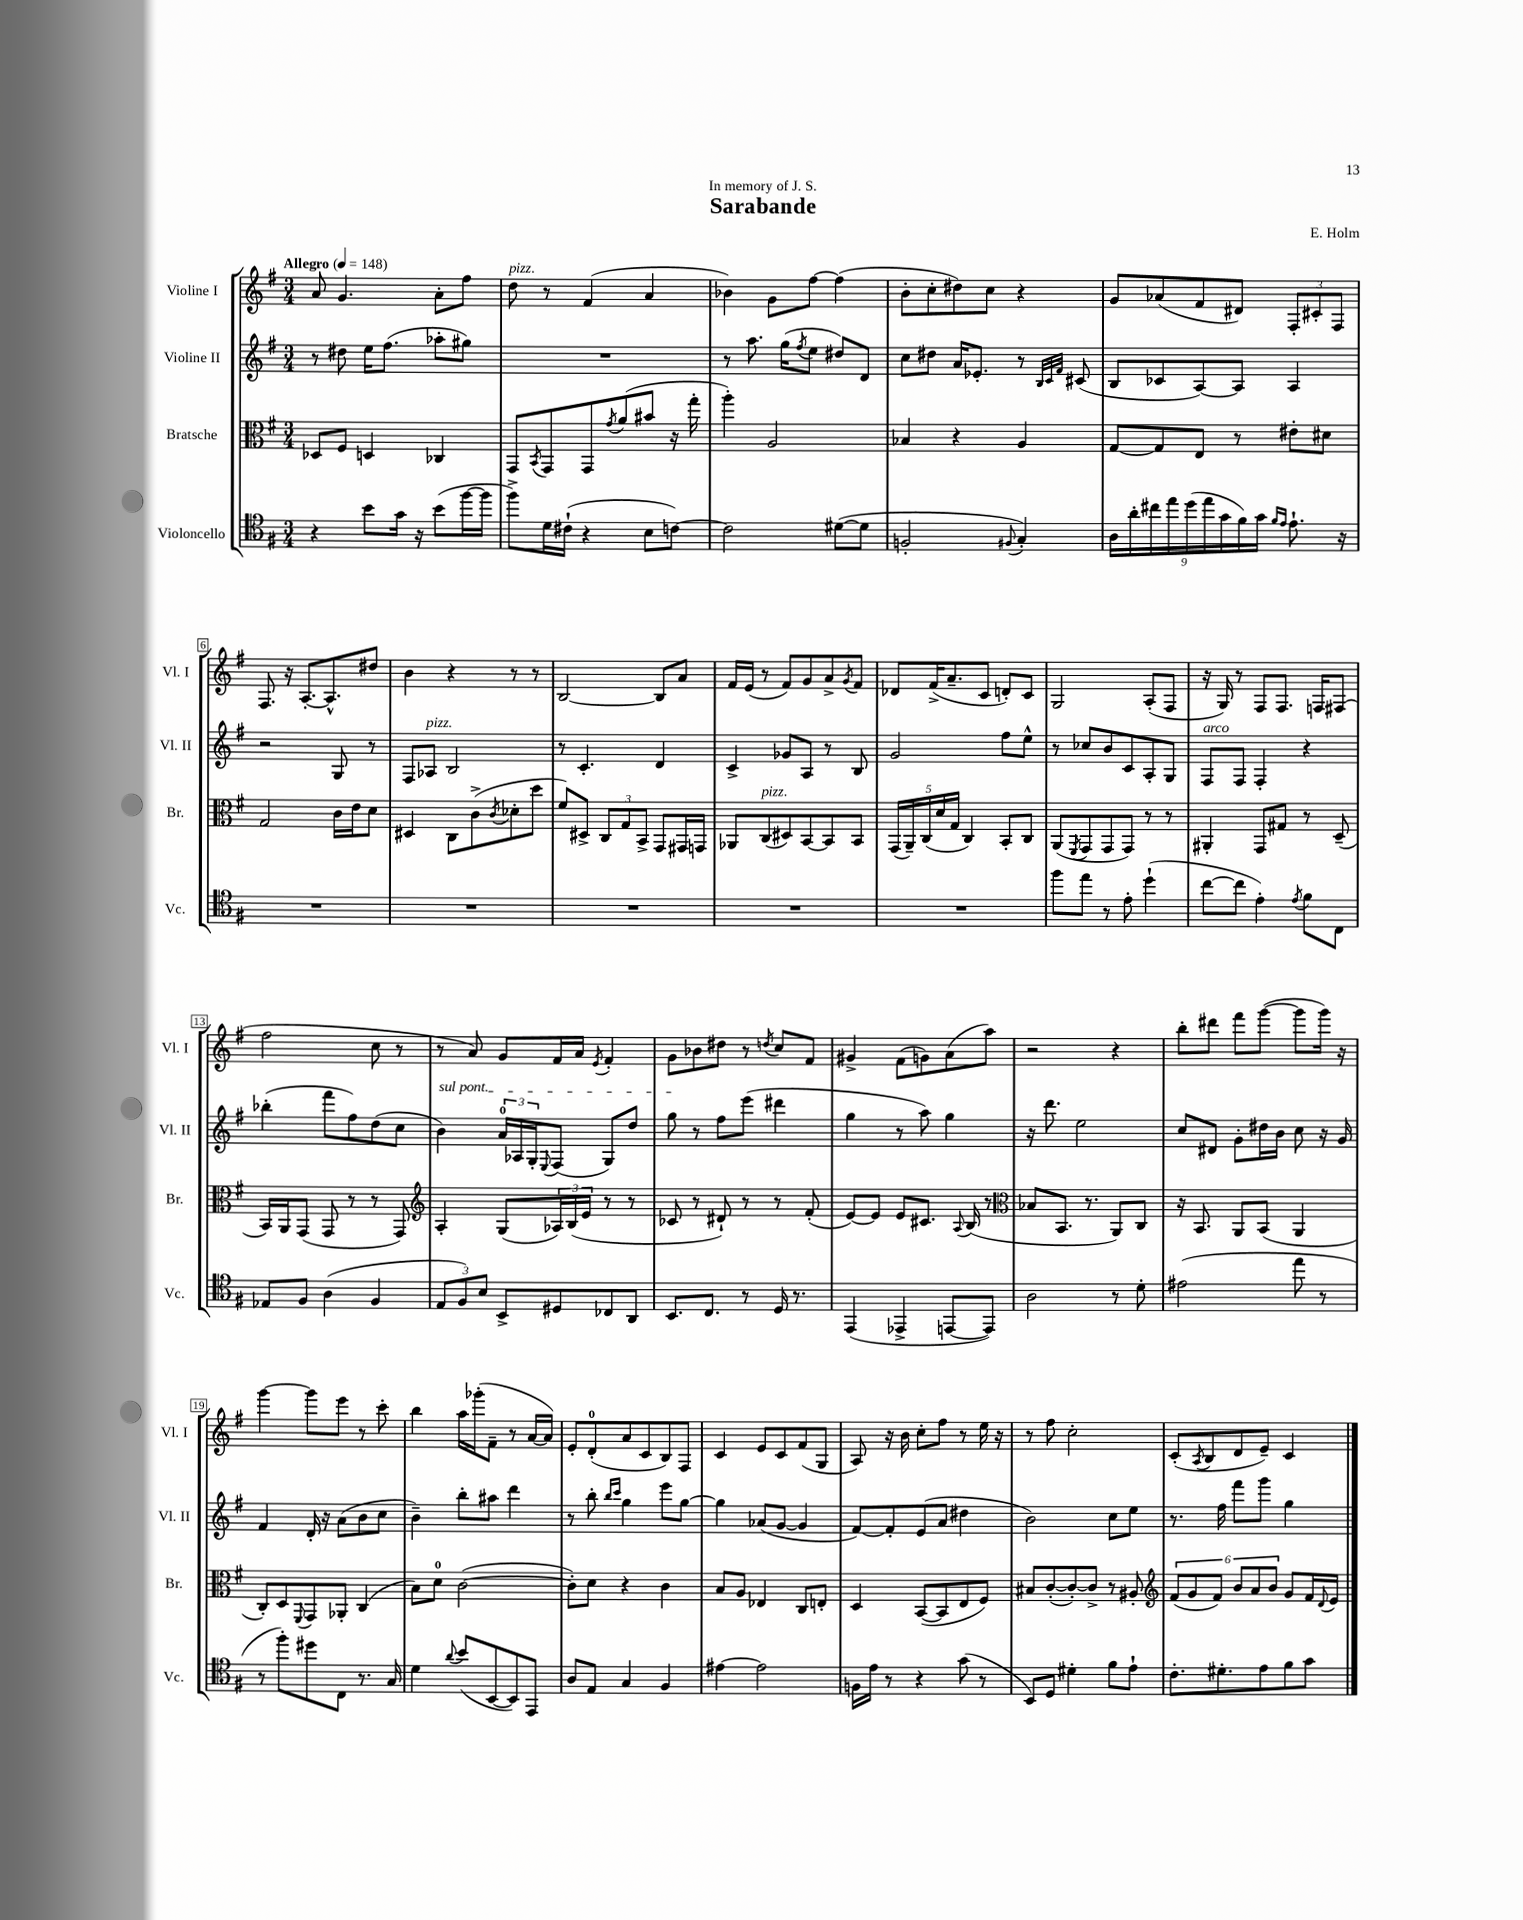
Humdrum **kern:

**kern	**kern	**kern	**kern
*staff4	*staff3	*staff2	*staff1
*clefC4	*clefC3	*clefG2	*clefG2
*k[f#]	*k[f#]	*k[f#]	*k[f#]
*M3/4	*M3/4	*M3/4	*M3/4
*MM148	*MM148	*MM148	*MM148
4r	8D-/L	8r	8a/
.	8F#/J	8dd#\	4.g/
8b\L	4D/	16ee\LK	.
.	.	(8.ff#\J	.
16g\Jk	.	.	.
16r	.	.	.
(8b\L	4C-/	8aa-'\L	8a'\L
[16ff#\L	.	8gg#\J)	8ff#\J
16ff#\]JJ	.	.	.
=	=	=	=
8ff#^\L)	8GG/L	2.r	8dd\
.	8qBB/	.	.
16d\L	8GG/	.	8r
(16c#`\JJ	.	.	.
4r	8GG/	.	(4f#/
.	8qg/	.	.
.	(8a/	.	.
8B\L	8b#/J	.	4a/
[8c\J)	16r	.	.
.	16gg'\	.	.
=	=	=	=
2c\]	4aa'\)	8r	4b-\)
.	.	8.aa\	.
.	2A/	.	8g\L
.	.	(16gg\LK	.
.	.	8qff#/	.
.	.	8ee\J	[8ff#\J
([8d#\L	.	8dd#/L)	(4ff#\]
8d#\]J	.	8d/J	.
=	=	=	=
2F'/	4B-/	8cc\L	8b'\L
.	.	8dd#\J	8cc'\
.	4r	16a/LK	8dd#\)
.	.	8.e-'/J	.
.	.	.	8cc\J
8qqF#/	.	.	.
4G'/)	4A/	8r	4r
.	.	32qqB/LLL	.
.	.	32qqc/	.
.	.	32qqf#/JJJ	.
.	.	(8c#/	.
=	=	=	=
18A\LL	[8G/L	8B/L	8g/L
18a'\	.	.	.
18cc#\	.	.	.
.	8G/]	8c-/	(8a-/
18ee\	.	.	.
(18dd\	.	.	.
.	8E/J	[8A/)	8f#/
18ee\	.	.	.
18g\	.	.	.
.	8r	8A/]J	8d#/J)
18f#\)	.	.	.
18g\JJ	.	.	.
16qqf#/LL	.	.	.
16qqe/JJ	.	.	.
8.e`\	8e#'\L	4A/	12F#'/L
.	.	.	12c#'/
.	8d#\J	.	.
.	.	.	12F#/J
16r	.	.	.
=	=	=	=
2.r	2G/	2r	8.F#/
.	.	.	16r
.	.	.	[8.A'/L
.	.	.	8.A^^/]
.	16c\LL	8G/	.
.	16e\J	.	.
.	8d\J	8r	8dd#/J
=	=	=	=
2.r	4D#/	8F#/L	4b\
.	.	8A-/J	.
.	8C\L	2B/	4r
.	(8c^\	.	.
.	8qc/	.	.
.	8d-'\	.	8r
.	8dd\J	.	8r
=	=	=	=
2.r	8f#/L)	8r	[2B/
.	8D#^/J	4.c'/	.
.	12C/L	.	.
.	12G/	.	.
.	12BB^/J	.	.
.	8GG/L	4d/	8B/]L
.	16GG#/L	.	8a/J
.	16GG/JJ	.	.
=	=	=	=
2.r	8AA-/L	4c^/	16f#/LL
.	.	.	(16e/JJ
.	(8C/	.	8r
.	8D#/)	8g-/L	8f#/L)
.	[8BB/	8A/J	8g/
.	8BB/]	8r	8a^/
.	.	.	8qg/
.	8BB/J	8B/	8f#/J
=	=	=	=
2.r	(20GG/LL	2g/	8d-/L
.	20AA~/)	.	.
.	(20C/	.	.
.	.	.	(16f#^/K
.	20d/	.	.
.	.	.	8.a~/
.	20G/JJ	.	.
.	4C/)	.	.
.	.	.	8c/J
.	8BB'/L	8ff#\L	8d'/L)
.	8C/J	8ee^^\J	8c/J
=	=	=	=
8ff#\L	(8AA/L	8r	2G/
.	8qFF#/	.	.
8ee\J	8GG/	8cc-/L	.
8r	8GG/	8b/	.
8e'\	8GG/J)	8c/	.
(4dd`\	8r	8A'/	(8A'/L
.	8r	8G/J	8F#/J
=	=	=	=
[8cc\L	4AA#'/	8F#/L	16r
.	.	.	16G/)
8cc\]J	.	8F#/J	8r
4e'\)	8GG/L	4F#'/	8F#/L
.	8G#/J	.	8.F#/J
8qe/	.	.	.
8f#\L	8r	4r	.
.	.	.	16F/LK
8C\J	(8D~/	.	(8F#/J
=	=	=	=
8E-/L	16BB/LL)	(4bb-'\	2ff#\
.	16AA/J	.	.
8F#/J	(8GG/J	.	.
(4A\	8GG/	8fff#\L	.
.	8r	8ff#\)	.
4F#/	8r	(8dd\	8cc\
.	8GG/)	8cc\J	8r
=	=	=	=
*	*clefG2	*	*
12E/L	4A'/	4b\)	8r
12F#/)	.	.	.
.	.	.	8a/)
12B/J	.	.	.
8BB^/L	(8G/L	24a/LL	8g/L
.	.	24A-/	.
.	.	24G'/J	.
.	.	8qqE/	.
8D#/	24A-/L)	(8F#/J	16f#/L
.	(24B/	.	.
.	.	.	16a/JJ
.	24e/JJ	.	.
.	.	.	8qe/
8C-/	8r	8G/L)	4f#'/
8AA/J	8r	8dd/J	.
=	=	=	=
8.BB/L	8c-/	8gg\	8g\L
.	8r	8r	8b-\
8.C/J	.	.	.
.	8d#`/)	8ff#\L	8dd#\J
8r	8r	(8eee\J	8r
.	.	.	8qdd/
16D/	8r	4ddd#\	8cc/L
8.r	.	.	.
.	(8f#'/	.	8f#/J
=	=	=	=
(4EE/	[8e/L)	4gg\	4g#^/
.	8e/]J	.	.
4EE-^/	8e/L	8r	(8f#\L
.	8.c#/J	8aa\)	8g\)
[8EE/L	.	4gg\	(8a\
.	8qqA/	.	.
.	(16B/	.	.
8EE/]J)	8r	.	8aa\J)
=	=	=	=
*	*clefC3	*	*
2A\	8B-/L	16r	2r
.	.	8.ddd\	.
.	8.BB/J	.	.
.	.	2ee\	.
.	8.r	.	.
8r	8AA/L)	.	4r
8d'\	8C/J	.	.
=	=	=	=
(2e#\	16r	8cc/L	8bb'\L
.	8.BB/	.	.
.	.	8d#/J	8ddd#\J
.	8AA/L	8g'\L	8fff#\L
.	(8BB/J	16dd#\L	([8ggg\J
.	.	16b\JJ	.
8ee\	4AA/	8cc\	8ggg\]L
8r	.	16r	16ggg\Jk)
.	.	16g/	16r
=	=	=	=
8r	8C'/L)	4f#/	[4ggg\
8ff#'\L)	8D/	.	.
.	8qqFF#/	.	.
8dd#\	8GG/	16d'/	8ggg\]L
.	.	16r	.
8C\J	8AA-'/J	(8a\L	8eee\J
8.r	(4C/	8b\	8r
.	.	8cc\J	8ccc'\
16G/	.	.	.
=	=	=	=
4d\	8B\L)	4b~\)	4bb\
.	8d\J	.	.
8qqa/	.	.	.
(8b/L	([2c\	8bb'\L	16aa\LL
.	.	.	(16ggg-'\J
[8BB/	.	8aa#\J	8f#~\J
8BB/])	.	4ddd\	8r
8EE/J	.	.	[16a/LL
.	.	.	16a/]JJ)
=	=	=	=
8A/L	8c'\]L)	8r	8e'/L
8E/J	8d\J	8bb'\	(8d'/
.	.	16qqbb/LL	.
.	.	16qqccc/JJ	.
4G/	4r	4gg\	8a/
.	.	.	8c/
4F#/	4c\	8eee\L	8B/)
.	.	[8gg\J	8F#/J
=	=	=	=
[4e#\	8B/L	4gg\]	4c/
.	8A/J	.	.
2e#\]	4E-/	(8a-/L	8e/L
.	.	[8g/J	8c/
.	8C/L	4g/]	(8f#/
.	8E'/J	.	8G/J
=	=	=	=
16F\LL	4D/	[8f#/L)	8A/)
16e\JJ	.	.	.
8r	.	8f#'/]	16r
.	.	.	16b\
4r	([8BB/L	(8e/	8cc'\L
.	8BB/]	8a/J	8ff#\J
(8g\	8E/	4dd#\	8r
8r	8F#/J)	.	16ee\
.	.	.	16r
=	=	=	=
8BB/L)	8B#/L	2b\)	8r
8D/J	([8c'/	.	8ff#\
4d#'\	8c'/_)	.	2cc'\
.	8c^/]J	.	.
8f#\L	8r	8cc\L	.
8e`\J	8A#'/	8ee\J	.
=	=	=	=
*	*clefG2	*	*
8.c'\L	(12f#/L	8.r	(8c'/L
.	12g/	.	.
.	.	.	8qA/
.	.	.	8B/
.	12f#/J)	.	.
8.d#'\	.	16ff#\	.
.	12b/L	8fff#\L	8d/
.	12a/	.	.
8e\	.	8ggg\J	8e~/J)
.	12b/J	.	.
8f#\	8g/L	4gg\	4c/
8g\J	16f#/L	.	.
.	8qqd/	.	.
.	16e/JJ	.	.
==	==	==	==
*-	*-	*-	*-
